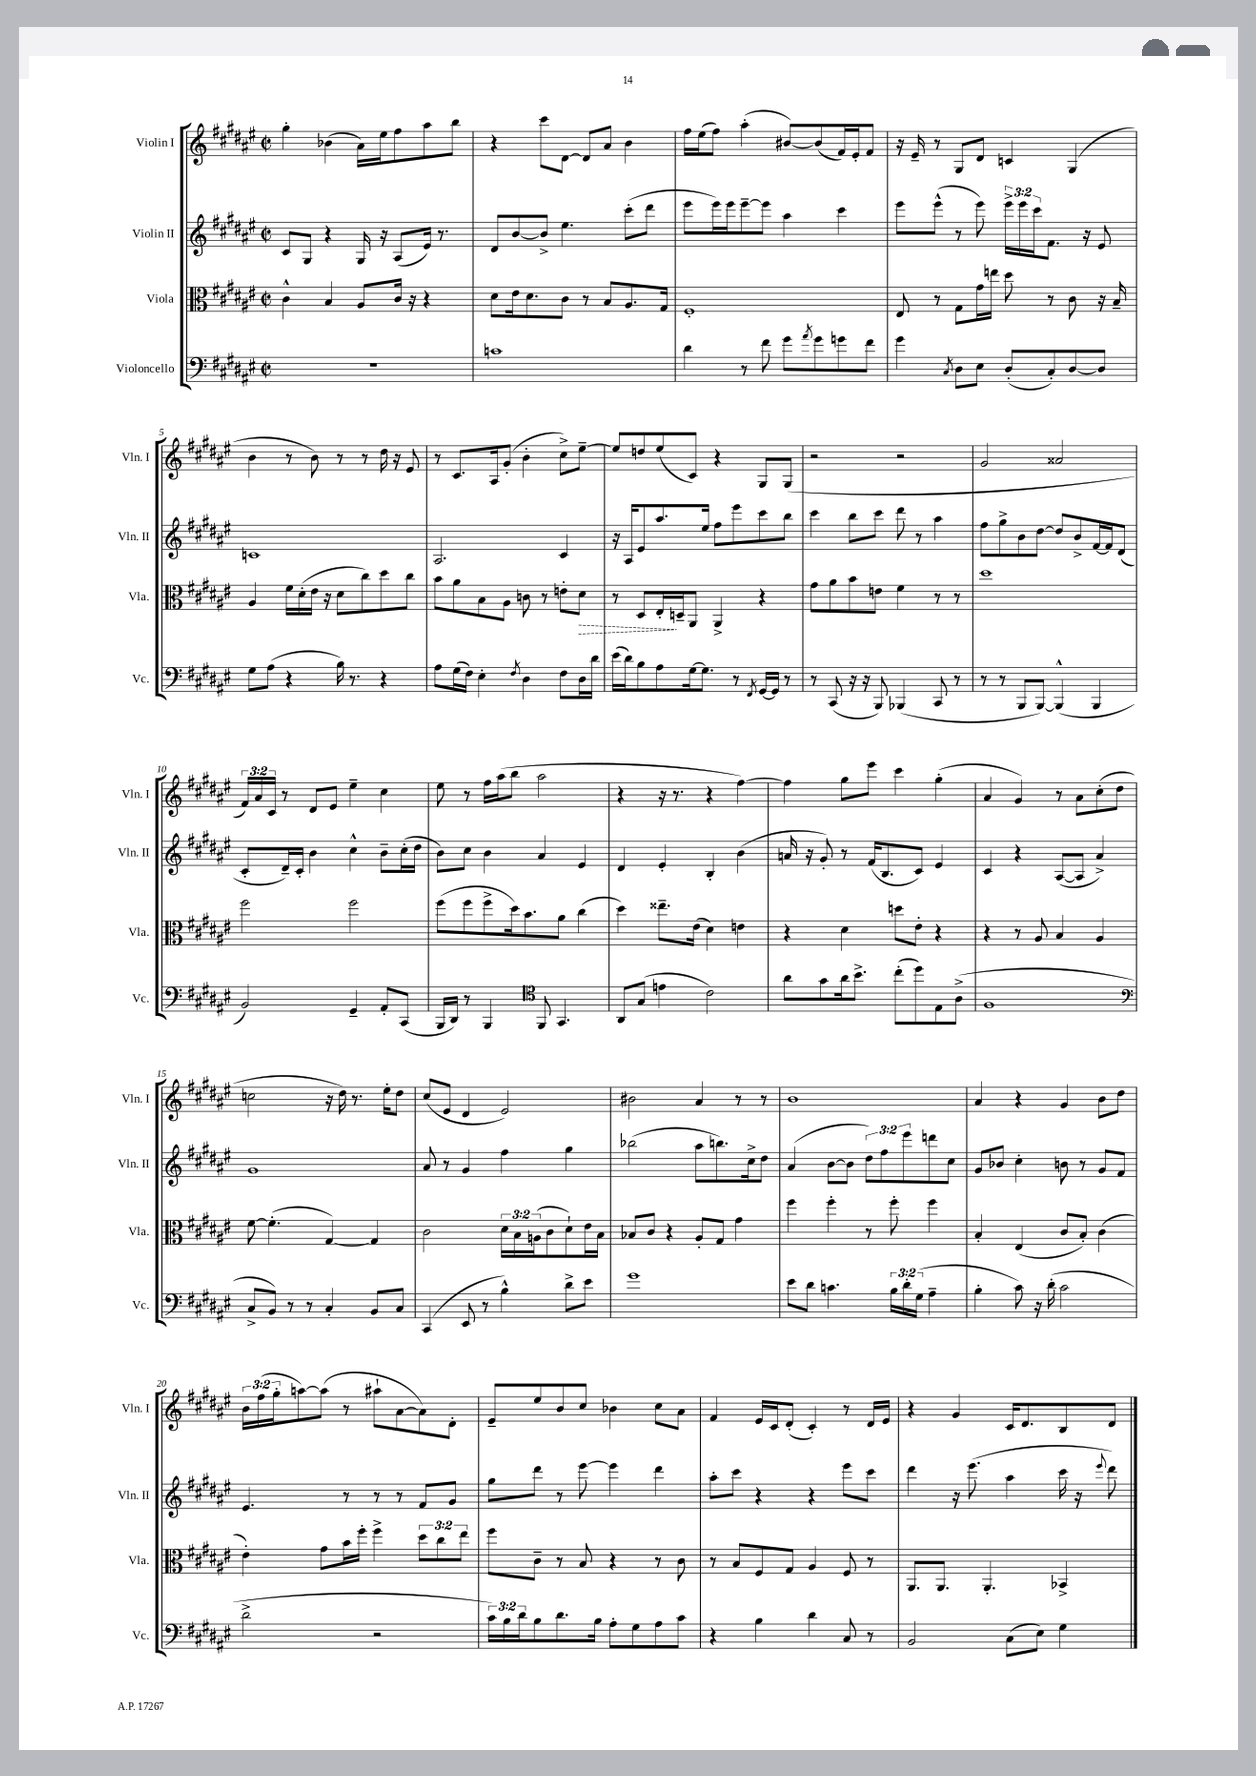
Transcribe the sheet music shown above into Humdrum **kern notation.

**kern	**kern	**dynam	**kern	**kern
*part4	*part3	*part3	*part2	*part1
*staff4	*staff3	*staff3	*staff2	*staff1
*I"Violoncello	*I"Viola	*	*I"Violin II	*I"Violin I
*I'Vc.	*I'Vla.	*	*I'Vln. II	*I'Vln. I
*clefF4	*clefC3	*	*clefG2	*clefG2
*k[f#c#g#d#a#e#]	*k[f#c#g#d#a#e#]	*	*k[f#c#g#d#a#e#]	*k[f#c#g#d#a#e#]
*M2/2	*M2/2	*	*M2/2	*M2/2
*met(c|)	*met(c|)	*	*met(c|)	*met(c|)
=1	=1	=1	=1	=1
1r	4c#^^\	.	8c#/L	4gg#'\
.	.	.	8G#/J	.
.	4B/	.	4r	(4b-X\
.	8A#/L	.	16G#/	16a#\LL)
.	.	.	16r	16ee#\J
.	16c#/Jk	.	(8A#/L	8ff#\
.	16r	.	.	.
.	4r	.	16e#/Jk)	8aa#\
.	.	.	8.r	.
.	.	.	.	8bb\J
=2	=2	=2	=2	=2
1cn	8d#\L	.	8d#/L	4r
.	16e#\k	.	[8b/	.
.	8.d#\	.	.	.
.	.	.	8b^/J]	8ccc#\L
.	8c#\J	.	4.ee#\	[8d#\J
.	8r	.	.	8d#/L]
.	8B/L	.	.	8a#/J
.	8.A#/	.	(8ccc#'\L	4b\
.	.	.	8ddd#\J	.
.	16G#/Jk	.	.	.
=3	=3	=3	=3	=3
4d#\	1F#'	.	8eee#\L	16ff#\LL
.	.	.	.	(16ee#\J
.	.	.	16eee#\L)	8ff#\J)
.	.	.	16eee#\J	.
8r	.	.	[8eee#~\	(4aa#'\
8f#\	.	.	8eee#\J]	.
8g#\L	.	.	4aa#\	[8b#X/L)
8qa#/	.	.	.	.
8g#\	.	.	.	(8b#/]
8gn\	.	.	4ccc#\	16f#/L)
.	.	.	.	16e#'/J
8f#\J	.	.	.	8f#/J
=4	=4	=4	=4	=4
4g#\	8E#/	.	8eee#\L	16r
.	.	.	.	16e#~/
.	8r	.	(8eee#^^\J	8r
8qC#/	.	.	.	.
8D#\L	8G#\L	.	8r	8G#/L
8E#\J	16g#\L	.	8eee#\)	8d#/J
.	16een\JJ	.	.	.
(8D#'/L	8dd#\	.	24eee#^\LL	4cn/
.	.	.	24eee#\	.
.	.	.	24ccc#\J	.
8C#'/)	8r	.	8.f#\J	.
[8D#/	8c#\	.	.	(4G#/
.	.	.	16r	.
8D#/J]	16r	.	8e#/	.
.	16B~/	.	.	.
!!LO:LB:g=z
=5	=5	=5	=5	=5
8G#\L	4A#/	.	1cn	4b\
(8A#\J	.	.	.	.
4r	16f#\LL	.	.	8r
.	(16d#'\	.	.	.
.	16e#\JJ	.	.	8b\)
.	16r	.	.	.
16B\)	8d#\L	.	.	8r
8.r	.	.	.	.
.	8cc#\)	.	.	8r
4r	8dd#\	.	.	16dd#\
.	.	.	.	16r
.	8cc#\J	.	.	8e#/
=6	=6	=6	=6	=6
8A#\L	8b\L	.	2.A#/	8r
(16G#\L	8a#\	.	.	8.c#/L
16F#\JJ)	.	.	.	.
4E#'\	8B\	.	.	.
.	.	.	.	16A#/k
.	8A#\J	.	.	(8g#'/J
8qF#/	.	.	.	.
4D#\	8cn\	.	.	4b'\
.	8r	.	.	.
8F#\L	8en'\L	.	4c#/	8cc#^\L)
!	!	!LO:HP:b	!	!
16D#\L	8d#\J	>	.	[8ee#~\J
16d#\JJ	.	.	.	.
=7	=7	=7	=7	=7
(16e#\LL	8r	.	16r	8ee#/L]
16d#\J)	.	.	16A#/KL	.
8B\	8D#/L	.	8e#/	8ddn/
8A#\	16E#'/L	.	8.aa#/	(8ee#/
.	16Dn~/J	]	.	.
[16G#\k	8AA#/J	.	.	8c#/J)
8.G#\J]	.	.	16ee#/Jk	.
.	4AA#^/	.	8ff#\L	4r
8r	.	.	8eee#\	.
8qFF#/	.	.	.	.
[16GG#/LL	4r	.	8ccc#\	8G#/L
16GG#/JJ]	.	.	.	.
8r	.	.	8bb\J	(8G#/J
=8	=8	=8	=8	=8
8r	8g#\L	.	4ccc#\	2r
(8CC#/	8a#\	.	.	.
16r	8b\	.	8bb\L	.
16r	.	.	.	.
8BBB/)	8en\J	.	8ccc#\J	.
(4BBB-X/	4f#\	.	8ddd#\	2r
.	.	.	8r	.
8CC#/	8r	.	4aa#\	.
8r	8r	.	.	.
=9	=9	=9	=9	=9
8r	1dd#	.	8ff#\L	2g#/
8r	.	.	8gg#^\	.
8BBB/L	.	.	8b\	.
[8BBB/J)	.	.	[8dd#\J	.
(4BBB^^/]	.	.	8dd#/L]	2a##X/
.	.	.	8b^/	.
4BBB/	.	.	[16f#/L	.
.	.	.	16f#/J]	.
.	.	.	(8d#/J	.
!!LO:LB:g=z
=10	=10	=10	=10	=10
2BB/)	2ff#\	.	8c#'/L	24f#/LL)
.	.	.	.	24a#/
.	.	.	.	24c#/JJ
.	.	.	16d#~/L)	8r
.	.	.	16c#'/JJ	.
.	.	.	4b\	8d#/L
.	.	.	.	8e#/J
4GG#~/	2ff#\	.	4cc#^^\	4ee#~\
8AA#'/L	.	.	8b~\L	4cc#\
(8CC#/J	.	.	(16cc#'\L	.
.	.	.	16dd#\JJ	.
=11	=11	=11	=11	=11
16BBB/LL	(8ff#\L	.	8b\L)	8ee#\
16DD#/JJ)	.	.	.	.
8r	8ff#\	.	8cc#\J	8r
4BBB/	8ff#^\	.	4b\	16ff#\LL
.	.	.	.	(16aa#\J
.	16dd#\k)	.	.	8bb\J
.	8.b\	.	.	.
*clefC4	*	*	*	*
8FF#/	.	.	4a#/	2aa#\
4.GG#/	8a#\J	.	.	.
.	(4cc#\	.	4e#/	.
=12	=12	=12	=12	=12
8AA#/L	4dd#\)	.	4d#/	4r
(8G#/J	.	.	.	.
4en\	8.ee##X~\L	.	4e#'/	16r
.	.	.	.	8.r
.	(16e#\Jk	.	.	.
2c#\)	4d#\)	.	4B'/	4r
.	4en\	.	(4b\	[4ff#\)
=13	=13	=13	=13	=13
8a#\L	4r	.	16an/	4ff#\]
.	.	.	16r	.
8g#\	.	.	8g#'/)	.
16a#\k	4d#\	.	8r	8gg#\L
8.b^\J	.	.	.	.
.	.	.	(16f#/KL	8eee#\J
.	.	.	8.B/	.
(8cc#'\L	8ddn\L	.	.	4ccc#\
8dd#\)	8e#'\J	.	8c#/J)	.
8E#\	4r	.	4e#/	(4gg#'\
(8A#^\J	.	.	.	.
=14	=14	=14	=14	=14
1F#	4r	.	4c#/	4a#/
.	8r	.	4r	4g#/)
.	8A#/	.	.	.
.	4B/	.	([8A#/L	8r
.	.	.	8A#/J]	8a#\L
.	4A#/	.	4a#^/)	(8cc#'\
.	.	.	.	8dd#\J
!!LO:LB:g=z
=15	=15	=15	=15	=15
*clefF4	*	*	*	*
8C#^/L	[8f#\	.	1g#	2ccn\
8BB/J)	(4.f#'\]	.	.	.
8r	.	.	.	.
8r	.	.	.	.
4C#'/	[4G#/)	.	.	16r
.	.	.	.	16dd#\)
.	.	.	.	8.r
8BB/L	4G#/]	.	.	.
.	.	.	.	16ee#'\KL
8C#/J	.	.	.	8dd#\J
=16	=16	=16	=16	=16
(4CC#/	2c#\	.	8a#/	(8cc#/L
.	.	.	8r	8e#/J
8EE#/	.	.	4g#/	4d#/
8r	.	.	.	.
4B^^\)	24d#\LL	.	4ff#\	2e#/)
.	24B\	.	.	.
.	(24An\J	.	.	.
.	8c#\	.	.	.
8d#^\L	8d#`\)	.	4gg#\	.
8e#\J	16e#\L	.	.	.
.	16B\JJ	.	.	.
=17	=17	=17	=17	=17
1g#	8B-X/L	.	(2bb-X\	2b#X\
.	8c#/J	.	.	.
.	4r	.	.	.
.	8A#'/L	.	8aa#\L	4a#/
.	8G#/J	.	8.bbn\)	.
.	4g#\	.	.	8r
.	.	.	16cc#^\k	.
.	.	.	8dd#\J	8r
=18	=18	=18	=18	=18
8e#\L	4ff#\	.	(4a#/	1b
8d#\J	.	.	.	.
4.cn\	4ff#'\	.	[8b\L	.
.	.	.	8b\J]	.
.	8r	.	12dd#\L)	.
.	.	.	12ff#\	.
24B\LL	8ff#'\	.	.	.
24d#'\	.	.	12eee#\	.
(24G#\JJ	.	.	.	.
4A#~\	4ff#\	.	8dddn\	.
.	.	.	8cc#\J	.
=19	=19	=19	=19	=19
4B'\	4B'/	.	8g#/L	4a#/
.	.	.	8b-X/J	.
8c#\)	(4E#/	.	4cc#'\	4r
16r	.	.	.	.
(16d#'\	.	.	.	.
2c#\	8c#/L	.	8bn\	4g#/
.	8B'/J)	.	8r	.
.	(4c#\	.	8g#/L	8b\L
.	.	.	8f#/J	8dd#\J
!!LO:LB:g=z
=20	=20	=20	=20	=20
2d#^\	4e#'\)	.	4.e#/	24b\LL
.	.	.	.	(24ff#\
.	.	.	.	24gg#'\J
.	.	.	.	[8aan\)
.	8g#\L	.	.	(8aa\J]
.	16b\L	.	8r	8r
.	16ff#'\JJ	.	.	.
2r	4ff#^\	.	8r	8aa#X`\L
.	.	.	8r	[8a#\
.	12dd#\L	.	8f#/L	8a#\])
.	12cc#\	.	.	.
.	.	.	8g#/J	8d#'\J
.	12ee#\J	.	.	.
=21	=21	=21	=21	=21
24c#\LL)	8ff#\L	.	8gg#\L	8e#~/L
24B\	.	.	.	.
24d#\J	.	.	.	.
8B\	8c#~\J	.	8ddd#\J	8ee#/
8.d#\	8r	.	8r	8b/
.	8B/	.	[8eee#\	8cc#/J
16B\Jk	.	.	.	.
8A#'\L	4r	.	4eee#\]	4b-X\
8G#\	.	.	.	.
8A#\	8r	.	4ddd#\	8cc#\L
8c#\J	8c#\	.	.	8a#\J
=22	=22	=22	=22	=22
4r	8r	.	8aa#'\L	4f#/
.	8B/L	.	8ccc#\J	.
4B\	8F#/	.	4r	16e#/LL
.	.	.	.	16c#/J
.	8G#/J	.	.	(8d#'/J
4d#\	4A#/	.	4r	4c#'/)
8C#/	8F#/	.	8eee#\L	8r
8r	8r	.	8ccc#\J	16d#/LL
.	.	.	.	16e#/JJ
=23	=23	=23	=23	=23
2BB/	8.AA#/L	.	4ddd#\	4r
.	8.AA#/J	.	.	.
.	.	.	16r	4g#/
.	.	.	(8.eee#\	.
.	4.AA#'/	.	.	.
(8C#\L	.	.	4aa#\	16c#/KL
.	.	.	.	8.d#/
8E#\J)	.	.	.	.
4G#\	4BB-X^/	.	16ccc#\	8B/
.	.	.	16r	.
.	.	.	8qqeee#/	.
.	.	.	8ddd#\)	8d#/J
==	==	==	==	==
*-	*-	*-	*-	*-
